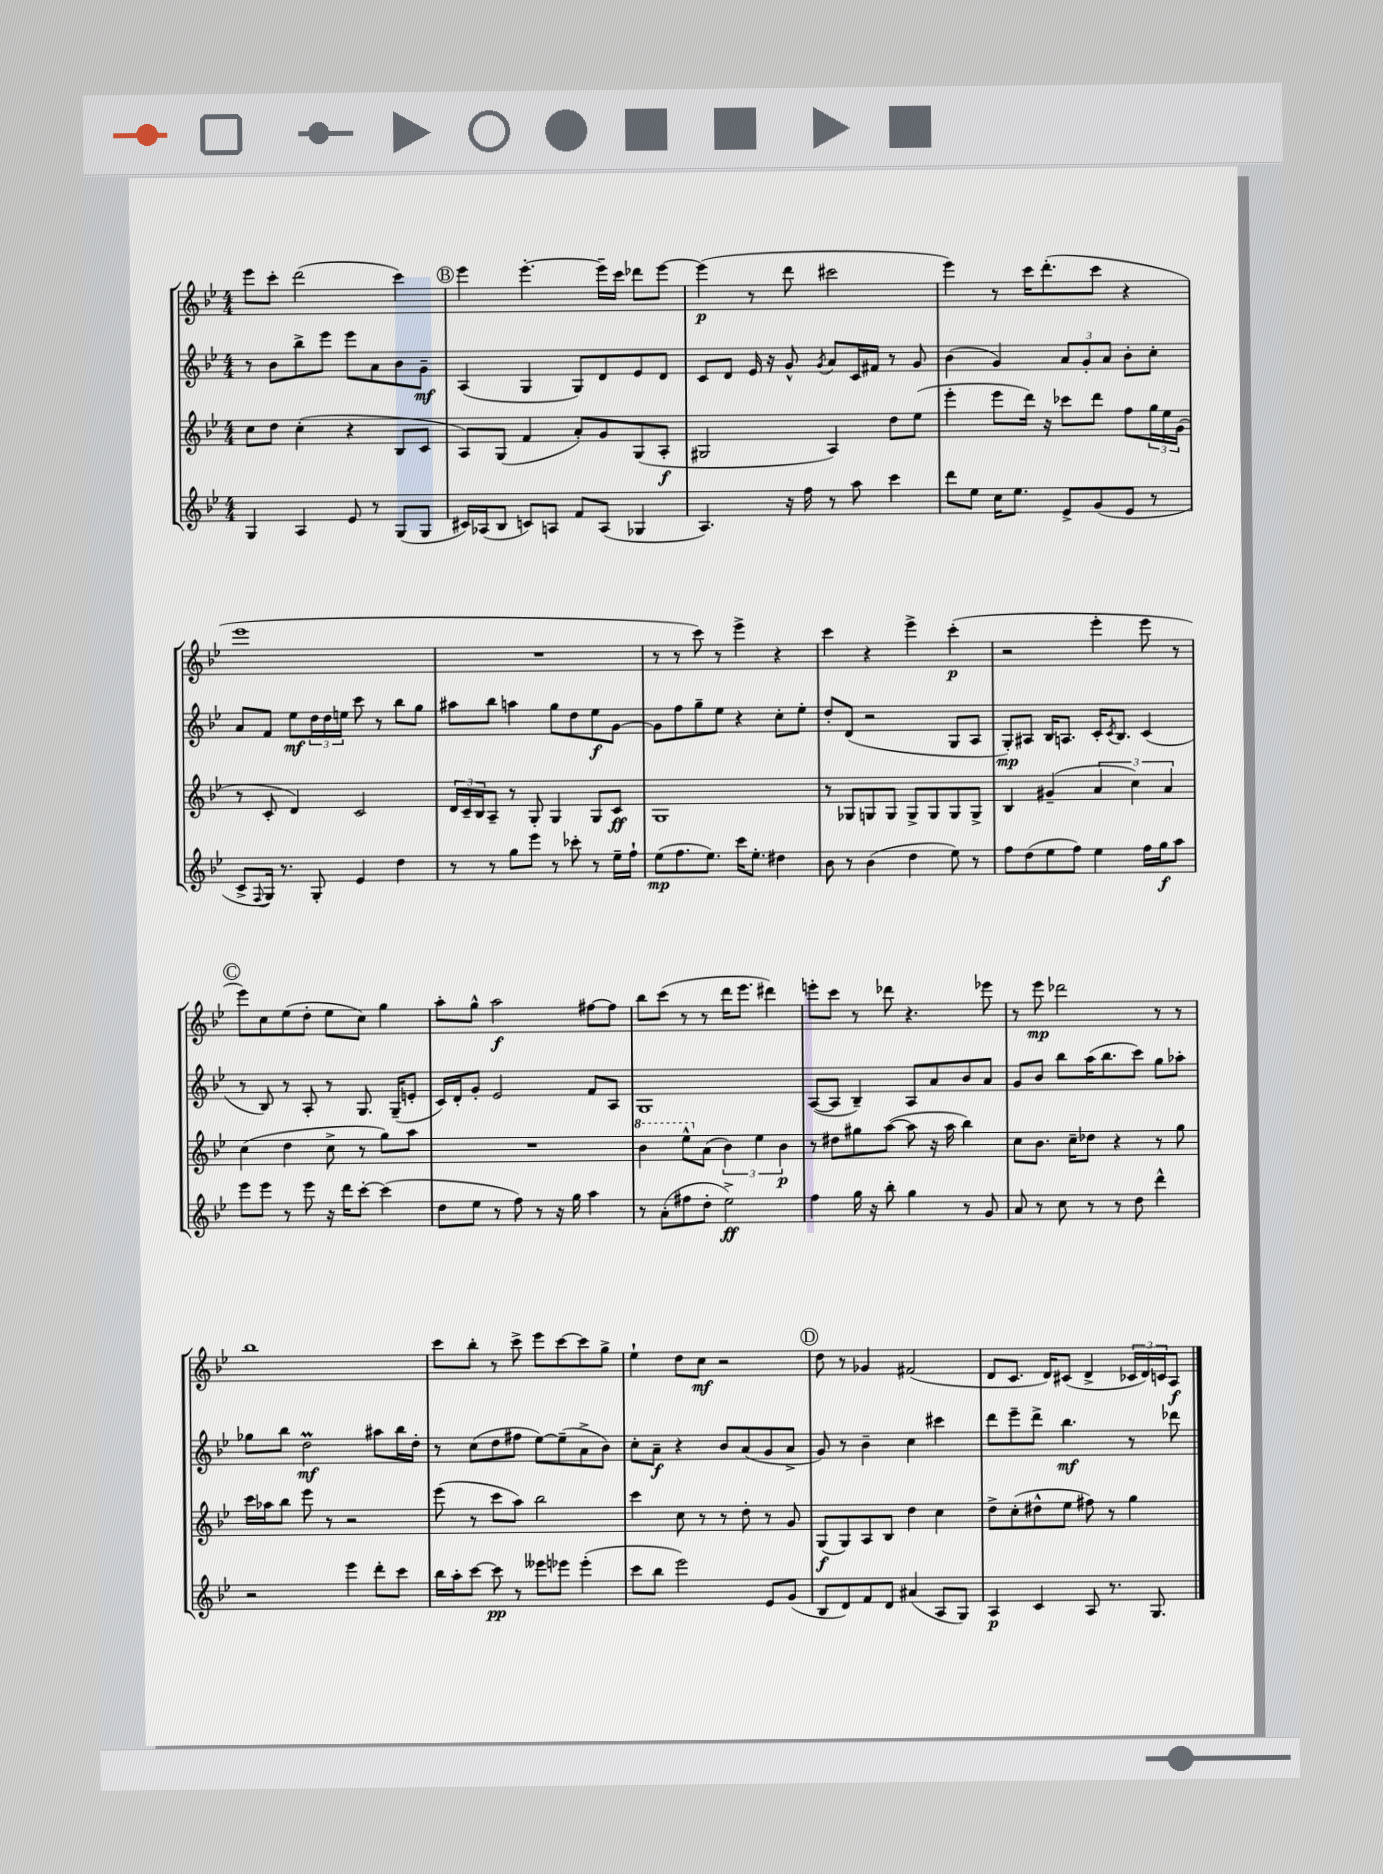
<<
\new StaffGroup <<
\new Staff = "s0" {
    \clef treble \key bes \major \numericTimeSignature \time 4/4
    ees'''8 c'''8-. d'''2( c'''4) |
    \mark \markup { \circle "B" } ees'''4 ees'''4.~-. ees'''16-- c'''16 des'''8 ees'''8~ |
    ees'''4\p( r8 d'''8 cis'''2 |
    ees'''4) r8 c'''16 d'''8.-.( c'''8 r4 |
    ees'''1 |
    R1 |
    r8 r8 c'''8) r8 ees'''4-> r4 |
    c'''4 r4 ees'''4-> c'''4-.\p( |
    r2 ees'''4-. ees'''8 r8 |
    \mark \markup { \circle "C" } ees'''8) c''8 ees''8( d''8-. ees''8 c''8) g''4 |
    a''8-. g''8-^ a''2\f fis''8~ fis''8 |
    bes''8 c'''8( r8 r8 d'''16 ees'''8. dis'''4) |
    e'''8-. c'''8 r8 des'''8 r4. ees'''8 |
    r8 ees'''8\mp des'''2 r8 r8 |
    bes''1 |
    c'''8 bes''8-. r8 c'''8-> ees'''8 c'''8~ c'''8 g''8-> |
    ees''4-! d''8 c''8\mf r2 |
    \mark \markup { \circle "D" } d''8 r8 ges'4 fis'2( |
    d'8 c'8. d'16) cis'8( d'4-> \tuplet 3/2 { ces'16 d'16) c'16 } a8\f \bar "|." |
}
\new Staff = "s1" {
    \clef treble \key bes \major \numericTimeSignature \time 4/4
    r8 bes'8 bes''8-> ees'''8 ees'''8 a'8 bes'8 g'8--\mf |
    \mark \markup { \circle "B" } a4( g4 g8) d'8 ees'8 d'8 |
    c'8 d'8 ees'16 r16 g'8-^ \acciaccatura { g'8 } a'8 c'16 fis'16 r8 g'8 |
    bes'4( g'4) \tuplet 3/2 { a'8 g'8-. a'8 } bes'8-. c''8-. |
    a'8 f'8 ees''8\mf \tuplet 3/2 { d''16 d''16 e''16 } c'''8 r8 bes''8 g''8 |
    ais''8 bes''8 a''4 g''8 d''8 ees''8\f g'8~ |
    g'8 f''8 g''8-- ees''8 r4 c''8-. ees''8-. |
    d''8-. d'8( r2 g8 a8 |
    g8-.\mp) ais8 bes16 a8. c'16-. \acciaccatura { c'8 } bes8. c'4( |
    \mark \markup { \circle "C" } r8 bes8) r8 a8-. r8 g8. g16--( e'8-. |
    c'16) d'16-. g'8-. ees'2 f'8 a8 |
    g1 |
    a8~( a8 bes4--) a8 a'8 bes'8 a'8 |
    g'8 bes'8 bes''8 a''16( bes''8. c'''8) g''8 aes''8-. |
    ges''8 bes''8 d''2\prall\mf ais''8 bes''16 d''16-. |
    r8 c''8( d''8 fis''8 ees''8~) ees''8--( a'8-> bes'8) |
    c''8-. a'8--\f r4 bes'8 a'8( g'8 a'8-> |
    \mark \markup { \circle "D" } g'8) r8 bes'4-- c''4 cis'''4 |
    d'''8 ees'''8-- d'''8-> bes''4.\mf r8 des'''8 \bar "|." |
}
\new Staff = "s2" {
    \clef treble \key bes \major \numericTimeSignature \time 4/4
    c''8 d''8 c''4-.( r4 bes8 c'8 |
    \mark \markup { \circle "B" } a8) g8( f'4 a'8-.) g'8 g8( a8-.\f |
    gis2 a4) d''8 ees''8( |
    ees'''4-. ees'''8 d'''16) r16 ces'''8 d'''8 f''8 \tuplet 3/2 { g''16 ees''16 g'16( } |
    r8 c'8-. d'4) c'2 |
    \tuplet 3/2 { d'16 c'16-- bes16 } a8-- r8 g8-. g4 g8 c'8\ff |
    g1 |
    r8 ges8 g8 g8 g8-> g8 g8 g8-> |
    bes4 gis'4--( \tuplet 3/2 { a'4 c''4) a'4 } |
    \mark \markup { \circle "C" } c''4( d''4 c''8-> r8 g''8) a''8 |
    R1 |
    \ottava #1 bes''4 ees'''8-^ \ottava #0 a'8( \tuplet 3/2 { bes'4) ees''4 bes'4\p } |
    r8 dis''8 gis''8 a''8~( a''8 r16 a''16 bes''4) |
    c''8 bes'8. c''16-- des''8 r4 r8 g''8 |
    c'''16 aes''16 bes''8 ees'''8 r8 r2 |
    ees'''8( r8 c'''8 a''8) bes''2 |
    c'''4 c''8 r8 r8 d''8-. r8 g'8 |
    \mark \markup { \circle "D" } g8\f( g8) a8 bes8 d''4 c''4 |
    d''8-> c''8-.( dis''8-^ ees''8 fis''8) r8 g''4 \bar "|." |
}
\new Staff = "s3" {
    \clef treble \key bes \major \numericTimeSignature \time 4/4
    g4 a4 ees'8 r8 g8( g8 |
    \mark \markup { \circle "B" } cis'16) aes16( bes8 c'8) a8 f'8 a8( ges4 |
    a4.) r16 f''16 r8 a''8 c'''4 |
    d'''8 ees''8 c''16 ees''8. ees'8-> g'8( ees'8 r8 |
    c'8-> \appoggiatura { f8 } g16) r8. g8-. ees'4 d''4 |
    r8 r8 g''8 ees'''8 r8 ces'''8-. r8 ees''16-- f''16-! |
    ees''8\mp( f''8. ees''8.) c'''16 ees''8.-. dis''4 |
    bes'8 r8 bes'4( d''4 ees''8) r8 |
    f''8 d''8( ees''8 f''8) ees''4 f''16 g''16\f a''8 |
    \mark \markup { \circle "C" } ees'''8 ees'''8 r8 ees'''8 r16 d'''16 c'''8~-. c'''4( |
    d''8 ees''8 r8 f''8) r8 r16 g''16 a''4 |
    r8 a'8-.( fis''8 d''8-. ees''2->\ff) |
    f''4 g''16 r16 bes''8-. g''4 r8 g'8 |
    a'8 r8 c''8 r8 r8 d''8 d'''4-^ |
    r2 ees'''4 d'''8-. c'''8 |
    bes''16 a''16-. c'''8~ c'''8\pp r8 eeses'''8 ees'''8 ees'''4-.( |
    c'''8 bes''8 ees'''2) ees'8 g'8( |
    \mark \markup { \circle "D" } bes8 d'8) f'8 d'8 ais'4( a8 g8) |
    a4\p c'4 a8 r8. g8. \bar "|." |
}
>>
>>
\layout { \context { \Score \remove "Bar_number_engraver" } }
